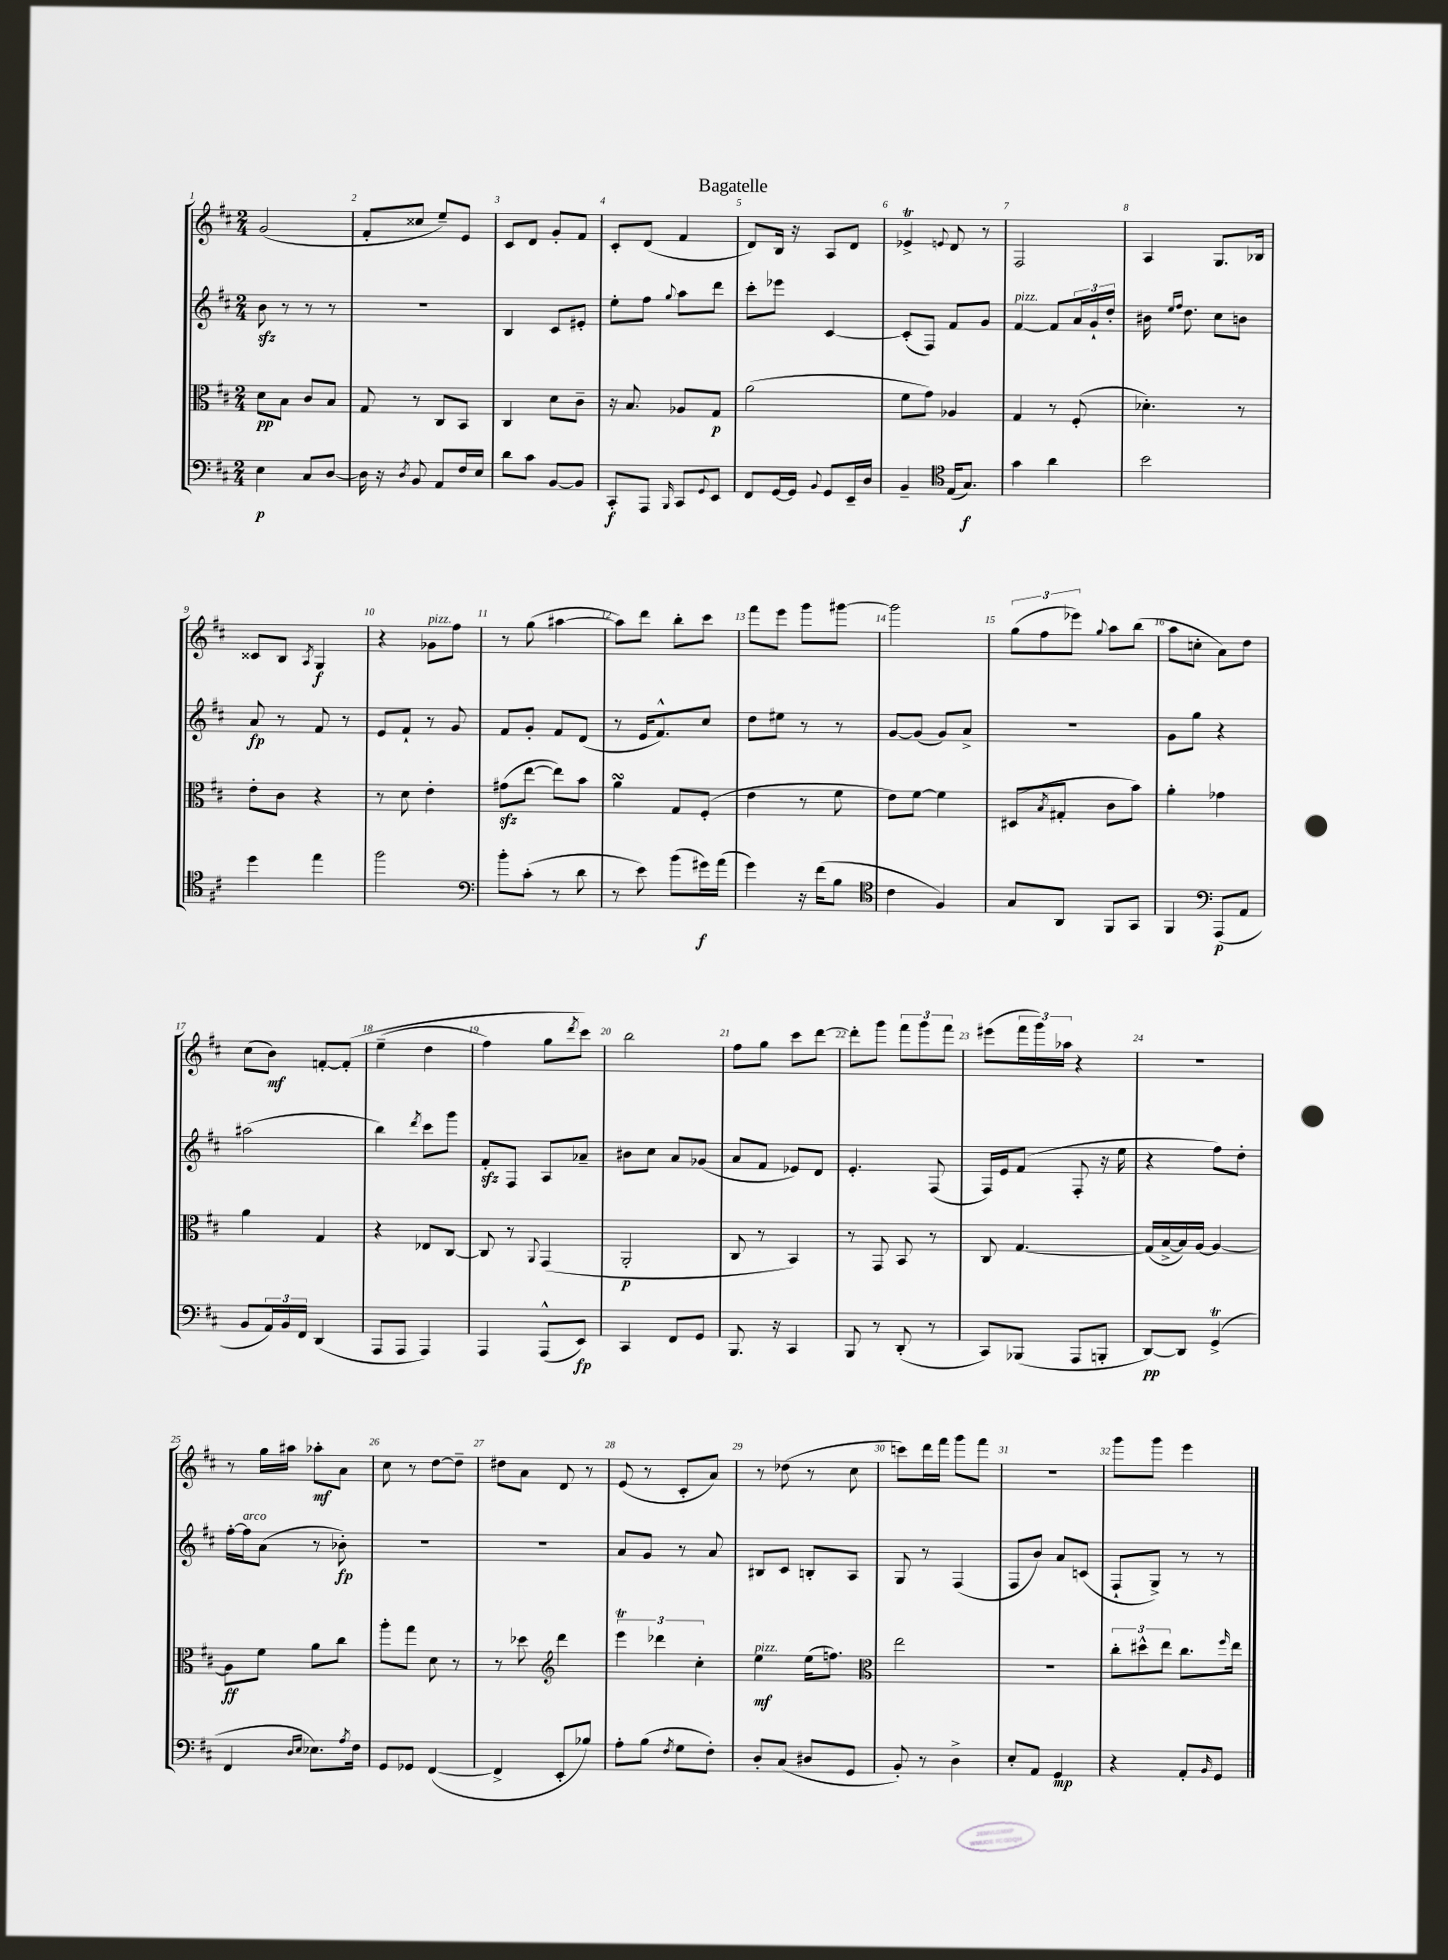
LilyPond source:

\header { title = "Bagatelle" }
<<
\new StaffGroup <<
\new Staff = "s0" {
    \clef treble \key d \major \numericTimeSignature \time 2/4
    g'2( |
    fis'8-. cisis''8 e''8--) e'8 |
    cis'8 d'8 g'8-. fis'8 |
    cis'8-. d'8( fis'4 |
    d'8) b16 r16 a8 d'8 |
    ees'4->\trill \appoggiatura { e'8 } d'8 r8 |
    fis2 |
    a4 g8. bes16 |
    cisis'8 b8 \acciaccatura { a8 } g4\f |
    r4 ges'8^\markup { \italic "pizz." } fis''8 |
    r8 g''8( ais''4~ |
    ais''8) d'''8 b''8-. cis'''8 |
    fis'''8 e'''8 g'''8 gis'''8~ |
    gis'''2 |
    \tuplet 3/2 { g''8( fis''8 ees'''8) } \appoggiatura { g''8 } a''8 b''8( |
    a''8 c''8-. a'8) d''8 |
    cis''8( b'8\mf) f'8~-. f'8-.\( |
    e''4--( d''4 |
    fis''4) g''8 \acciaccatura { d'''8 } cis'''8\) |
    b''2 |
    fis''8 g''8 cis'''8 d'''8~ |
    d'''8-. g'''8 \tuplet 3/2 { fis'''8 g'''8 fis'''8 } |
    eis'''8( \tuplet 3/2 { fis'''16 g'''16) aes''16 } r4 |
    r2 |
    r8 g''16 ais''16 aes''8-.\mf a'8 |
    cis''8 r8 d''8~ d''8-- |
    dis''8 a'8 d'8 r8 |
    e'8( r8 cis'8-. a'8) |
    r8 des''8( r8 cis''8 |
    c'''8) d'''16 fis'''16 g'''8 fis'''8 |
    r2 |
    g'''8 g'''8 e'''4 \bar "|." |
}
\new Staff = "s1" {
    \clef treble \key d \major \numericTimeSignature \time 2/4
    b'8\sfz r8 r8 r8 |
    R2 |
    b4 cis'8 eis'8-. |
    e''8-. fis''8 \appoggiatura { g''8 } a''8 d'''8 |
    cis'''8-. ees'''8 cis'4~ |
    cis'8-.( fis8) fis'8 g'8 |
    fis'4~^\markup { \italic "pizz." } fis'8 \tuplet 3/2 { a'16 g'16-! d''16-. } |
    bis'16 \grace { e''16 fis''16 } d''8. cis''8 b'8 |
    a'8\fp r8 fis'8 r8 |
    e'8 fis'8-! r8 g'8 |
    fis'8 g'8-. fis'8 d'8( |
    r8 e'16 fis'8.-^) cis''8 |
    d''8 eis''8 r8 r8 |
    g'8~ g'8( g'8) a'8-> |
    r2 |
    g'8 g''8 r4 |
    ais''2( |
    b''4) \acciaccatura { d'''8 } cis'''8 g'''8 |
    fis'8-.\sfz fis8 a8 aes'8-- |
    bis'8 cis''8 a'8 ges'8( |
    a'8 fis'8 ees'8) d'8 |
    e'4.-. fis8( |
    fis16) e'16 fis'8( fis8-. r16 e''16 |
    r4 fis''8) d''8-. |
    fis''16~-. fis''16^\markup { \italic "arco" } a'8( r8 bes'8-.\fp) |
    R2 |
    R2 |
    a'8 g'8 r8 a'8 |
    bis8 cis'8 b8-. a8 |
    g8 r8 fis4( |
    fis8 b'8) a'8 c'8( |
    fis8-! g8->) r8 r8 \bar "|." |
}
\new Staff = "s2" {
    \clef alto \key d \major \numericTimeSignature \time 2/4
    d'8\pp b8 cis'8 b8 |
    g8 r8 cis8 b,8 |
    cis4 d'8 cis'8-- |
    r16 b8. aes8 g8\p |
    a'2( |
    fis'8 g'8) aes4 |
    g4 r8 fis8-.( |
    des'4.-.) r8 |
    e'8-. cis'8 r4 |
    r8 d'8 e'4-. |
    gis'8\sfz( e''8~ e''8) b'8 |
    a'4\turn g8 fis8-.( |
    e'4 r8 fis'8 |
    e'8) fis'8~ fis'4 |
    dis8( \acciaccatura { b8 } gis8-. cis'8 b'8) |
    a'4-. ges'4 |
    a'4 g4 |
    r4 ees8 cis8~ |
    cis8 r8 \appoggiatura { a,8 } g,4( |
    a,2-.\p |
    cis8 r8 b,4) |
    r8 g,8 b,8 r8 |
    cis8 g4.~ |
    g16( b16~-> b16) a16~ a4~ |
    a8\ff fis'8 a'8 cis''8 |
    a''8-. g''8 d'8 r8 |
    r8 des''8 \clef treble d'''4 |
    \tuplet 3/2 { e'''4\trill des'''4 cis''4-. } |
    e''4\mf^\markup { \italic "pizz." } e''16( f''8.) |
    \clef alto e''2 |
    R2 |
    \tuplet 3/2 { cis''8-. dis''8-^ e''8 } cis''8. \grace { fis''16 } e''16 \bar "|." |
}
\new Staff = "s3" {
    \clef bass \key d \major \numericTimeSignature \time 2/4
    e4\p cis8 d8~ |
    d16 r16 \acciaccatura { d8 } b,8 a,8 fis16 e16 |
    d'8 cis'8 b,8~ b,8 |
    cis,8-.\f a,,8 \grace { b,,16 } cis,8 \appoggiatura { g,8 } e,8 |
    fis,8 g,16~ g,16 \appoggiatura { b,8 } g,8 e,16-- d16 |
    b,4-- \clef tenor e16( g8.\f) |
    g'4 a'4 |
    b'2 |
    d''4 e''4 |
    fis''2 |
    \clef bass b'8-. cis'8-.( r8 d'8 |
    r8 e'8) b'8( gis'16\f) a'16( |
    g'4) r16 fis'16( b8 |
    \clef tenor cis'4 fis4) |
    g8 a,8 fis,8 g,8 |
    fis,4 \clef bass a,,8\p( a,8 |
    b,8 \tuplet 3/2 { a,16) b,16 fis,16 } d,4( |
    a,,8 a,,8 a,,4) |
    a,,4 a,,8-^( e,8\fp) |
    cis,4 fis,8 g,8 |
    b,,8. r16 cis,4 |
    b,,8 r8 d,8-.( r8 |
    cis,8) bes,,8( a,,8 b,,8-. |
    d,8~\pp) d,8 g,4->\trill( |
    fis,4 \grace { d16 e16 } ees8.) \acciaccatura { a8 } fis16 |
    g,8 ges,8 fis,4~( |
    fis,4-> e,8-. bes8) |
    a8-. b8( \acciaccatura { fis8 } g8 fis8-.) |
    d8-. cis8( dis8 g,8 |
    b,8-.) r8 d4-> |
    e8-. a,8 g,4\mp |
    r4 a,8-. \grace { b,16 } g,8 \bar "|." |
}
>>
>>
\layout { \context { \Score \override BarNumber.break-visibility = ##(#f #t #t) barNumberVisibility = #all-bar-numbers-visible } }
